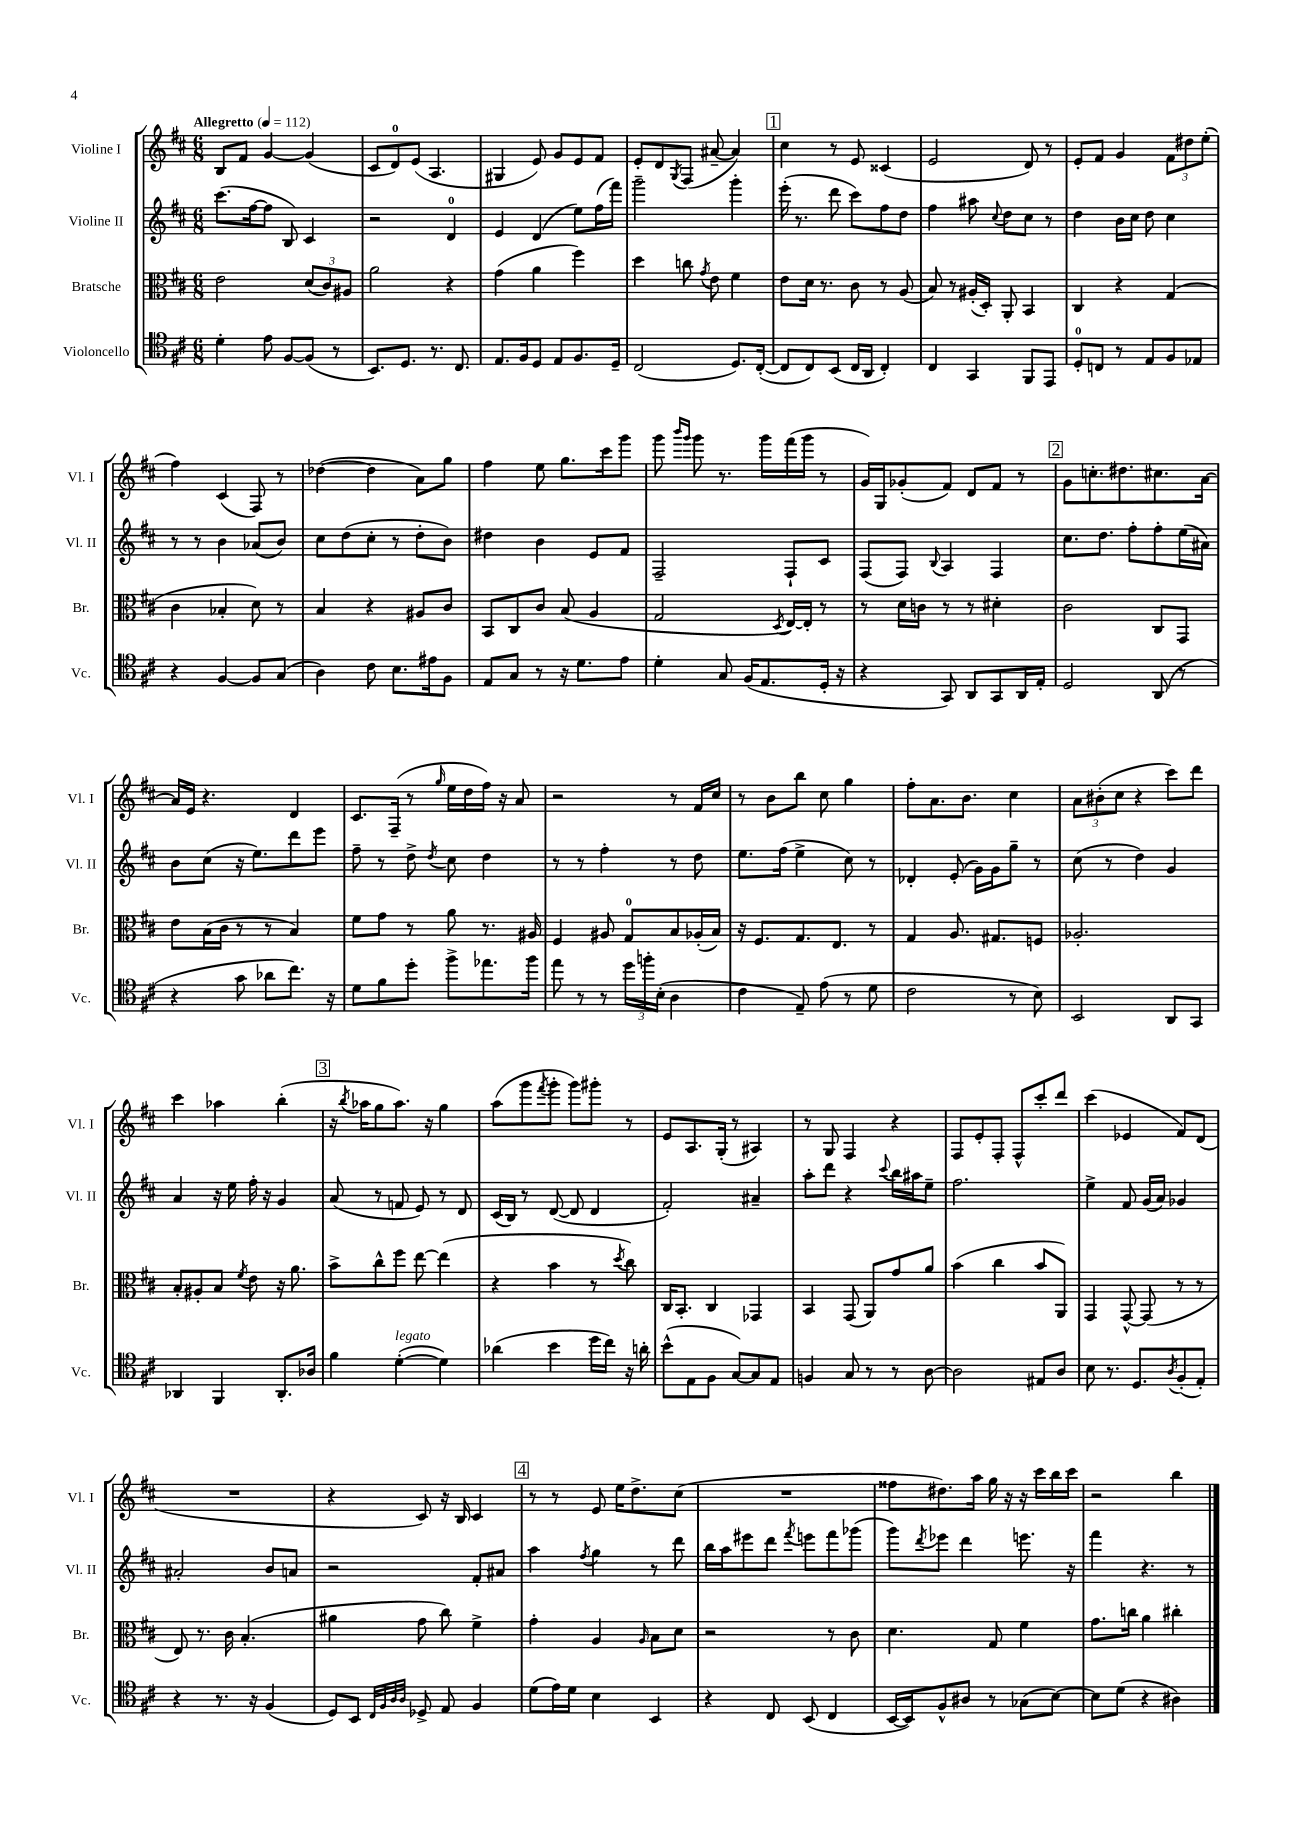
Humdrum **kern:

**kern	**kern	**kern	**kern
*staff4	*staff3	*staff2	*staff1
*clefC4	*clefC3	*clefG2	*clefG2
*k[f#c#]	*k[f#c#]	*k[f#c#]	*k[f#c#]
*M6/8	*M6/8	*M6/8	*M6/8
*MM112	*MM112	*MM112	*MM112
4d'	2e	(8.ccc#	8B
.	.	.	8f#
.	.	[16ff#	.
8e	.	8ff#]	[4g
[8F#	.	8B)	.
(8F#]	(12d	4c#	(4g]
.	12c#)	.	.
8r	.	.	.
.	12A#	.	.
=	=	=	=
8.BB)	2a	2r	8c#
.	.	.	8d)
8.D	.	.	.
.	.	.	(8e
8.r	.	.	4.A
.	4r	4d	.
8.C#	.	.	.
=	=	=	=
8.E	(4g	4e	4G#
16F#	.	.	.
8D	4a	(4d	8e)
8E	.	.	8g
8.F#	4ff#)	8ee)	8e
.	.	(16ff#	8f#
16D~	.	16fff#)	.
=	=	=	=
(2C#	4dd	2ggg~	8e'
.	.	.	8d
.	.	.	8qG
.	8cc	.	(8F#
.	8qg	.	.
.	8e	.	[8a#~
8.D)	4f#	4ggg'	4a#])
([16C#'	.	.	.
=	=	=	=
8C#]	8e	(16eee'	4cc#
.	.	8.r	.
8C#)	16d	.	.
.	8.r	.	.
(8BB	.	8ddd	8r
16C#	8c#	8ccc#)	8e
16AA	.	.	.
4C#')	8r	8ff#	(4c##
.	(8A	8dd	.
=	=	=	=
4C#	8B)	4ff#	2e
.	8r	.	.
4GG	(16A#'	8aa#	.
.	16D')	.	.
.	.	8qqcc#	.
.	8AA'	8dd	.
8FF#	4BB	8cc#	8d)
8EE	.	8r	8r
=	=	=	=
8D'	4C#	4dd	8e'
8C	.	.	8f#
8r	4r	16b	4g
.	.	16cc#	.
8E	.	8dd	.
8F#	(4G	4cc#	12f#
.	.	.	12dd#
8E-	.	.	.
.	.	.	(12ee'
=	=	=	=
4r	4c#	8r	4ff#)
.	.	8r	.
[4F#	4B-'	4b	(4c#
8F#]	8d)	(8a-	8F#)
(8G	8r	8b)	8r
=	=	=	=
4A)	4B	8cc#	([4dd-
.	.	(8dd	.
8c#	4r	8cc#'	4dd-]
8.B	.	8r	.
.	8A#	8dd'	8a)
16e#	.	.	.
8F#	8c#	8b)	8gg
=	=	=	=
8E	8BB	4dd#	4ff#
8G	8C#	.	.
8r	8c#	4b	8ee
16r	(8B	.	8.gg
8.d	.	.	.
.	4A	8e	.
.	.	.	16ccc#
8e	.	8f#	8ggg
=	=	=	=
4d'	2G	2F#~	8ggg
.	.	.	16qqbbb
.	.	.	16qqggg
.	.	.	8ggg
8G	.	.	8.r
(16F#	.	.	.
8.E	.	.	16ggg
.	8qD	.	.
.	[16E)	8F#`	(16fff#
.	16E']	.	16ggg
16D'	8r	8c#	8r
16r	.	.	.
=	=	=	=
4r	8r	(8F#	16g)
.	.	.	16G
.	16d	8F#)	(8g-'
.	16c	.	.
.	.	8qqB	.
8GG)	8r	4A	8f#)
8AA	8r	.	8d
8GG	4d#'	4F#	8f#
16AA	.	.	8r
16E'	.	.	.
=	=	=	=
2D	2c#	8.cc#	8g
.	.	.	8.cc'
.	.	8.dd	.
.	.	.	8.dd#
.	.	8ff#'	.
(8AA	8C#	8ff#'	8.cc#
8r	8GG	(16ee	.
.	.	16a#)	[16a
=	=	=	=
4r	8e	8b	16a]
.	.	.	16e
.	(16B	(8cc#	4.r
.	16c#	.	.
8g	8r	16r	.
.	.	8.ee)	.
8a-	8r	.	.
8.cc#)	4B)	8ddd	4d
.	.	8eee	.
16r	.	.	.
=	=	=	=
8d	8f#	8ff#~	8.c#
8f#	8g	8r	.
.	.	.	(16F#~
8dd'	8r	8dd^	8r
.	.	8qdd	16qqgg
8ff#^	8a	8cc#	16ee
.	.	.	16dd
8.ee-	8.r	4dd	16ff#)
.	.	.	16r
.	.	.	8a
16ff#	16A#	.	.
=	=	=	=
8ee	4F#	8r	2r
8r	.	8r	.
8r	8A#	4ff#'	.
24dd	8G	.	.
24ff'	.	.	.
(24B'	.	.	.
4A	8B	8r	8r
.	(16A-'	8dd	16f#
.	16B)	.	16cc#
=	=	=	=
4c#	16r	8.ee	8r
.	8.F#	.	.
.	.	.	8b
.	.	(16ff#	.
8E~)	8.G	4ee^	8bb
(8e	.	.	8cc#
.	8.E	.	.
8r	.	8cc#)	4gg
8d	8r	8r	.
=	=	=	=
2c#	4G	4d-'	8ff#'
.	.	.	8.a
.	8.A	(8e'	.
.	.	.	8.b
.	.	16g)	.
.	8.G#	16g	.
8r	.	8gg~	4cc#
8B)	8F	8r	.
=	=	=	=
2BB	2.A-'	(8cc#	12a
.	.	.	(12b#'
.	.	8r	.
.	.	.	12cc#
.	.	4dd)	4r
8AA	.	4g	8ccc#)
8GG	.	.	8ddd
=	=	=	=
4AA-	8B'	4a	4ccc#
.	8A#'	.	.
4FF#	8B	16r	4aa-
.	.	16ee	.
.	8qf#	.	.
.	8e	16ff#'	.
.	.	16r	.
8.AA-'	16r	4g	(4bb'
.	8.a	.	.
16A-	.	.	.
=	=	=	=
4f#	8b^	(8a	16r
.	.	.	8qbb
.	.	.	16aa-
.	8cc#^^	8r	8gg
([4d'	8ff#	8f	8.aa-)
.	[8ee	8e)	.
.	.	.	16r
4d])	(4ee]	8r	4gg
.	.	8d	.
=	=	=	=
(4a-	4r	(16c#	(8aa
.	.	16B)	.
.	.	8r	8ggg
.	.	.	8qfff#
4b	4b	([8d	8ggg'
.	.	8d]	8ggg)
16dd	8r	4d	8ggg#'
16cc#)	.	.	.
.	8qdd	.	.
16r	8cc#)	.	8r
16a'	.	.	.
=	=	=	=
(8b^^	16C#	2f#')	8e
.	8.BB'	.	.
8E	.	.	8.A
8F#	4C#	.	.
.	.	.	(16G'
[8G)	.	.	8r
8G]	4GG-	4a#~	4A#)
8E	.	.	.
=	=	=	=
4F	4BB	8aa'	8r
.	.	8ddd	8G
8G	(8GG	4r	4F#
8r	8AA)	.	.
.	.	8qqccc#	.
8r	8g	16bb	4r
.	.	16aa#	.
[8A	8a	8ee~	.
=	=	=	=
2A]	(4b	2.ff#	8F#
.	.	.	8e'
.	4cc#	.	8F#'
.	.	.	8F#^^
8E#	8b	.	8ccc#'
8A	8AA)	.	8ddd
=	=	=	=
8B	4GG	4ee^	(4ccc#
8.r	.	.	.
.	[8GG^^	8f#	4e-
8.D	.	.	.
.	(8GG]	(16g	.
.	.	16a)	.
8qA	.	.	.
(8F#'	8r	4g-	8f#)
8E')	8r	.	(8d
=	=	=	=
4r	8E)	2a#'	2.r
.	8.r	.	.
8.r	.	.	.
.	16c#	.	.
.	(4.B'	.	.
16r	.	.	.
(4F#	.	8b	.
.	.	8a	.
=	=	=	=
8D)	4a#	2r	4r
8BB	.	.	.
32qqC#	.	.	.
32qqF#	.	.	.
32qqA	.	.	.
32qqA	.	.	.
8D-^	8g	.	8c#)
8E	8cc#)	.	16r
.	.	.	16B
4F#	4f#^	8f#'	4c#
.	.	8a#	.
=	=	=	=
(8d	4g'	4aa	8r
16e)	.	.	8r
16d	.	.	.
.	.	8qff#	.
4B	4A	4gg	8e
.	.	.	16ee
.	.	.	8.dd^
.	16qqA	.	.
4BB	8B	8r	.
.	8d	8ddd	(8cc#
=	=	=	=
4r	2r	16bb	2.r
.	.	16aa	.
.	.	8eee#	.
8C#	.	8ddd	.
.	.	8qfff#	.
(8BB	.	8eee	.
4C#	8r	8fff#	.
.	8c#	(8ggg-	.
=	=	=	=
[16BB	4.d	8ggg)	8ff##
16BB])	.	.	.
.	.	8qddd	.
8F#^^	.	8eee-	8.dd#)
8A#	.	4ddd	.
.	.	.	16aa
8r	8G	.	16gg
.	.	.	16r
(8G-	4f#	8.eee	16r
.	.	.	16ccc#
[8B)	.	.	16bb
.	.	16r	16ccc#
=	=	=	=
8B]	8.g	4fff#	2r
(8d	.	.	.
.	16cc	.	.
4r	4a	4.r	.
4A#)	4cc#'	.	4bb
.	.	8r	.
==	==	==	==
*-	*-	*-	*-
